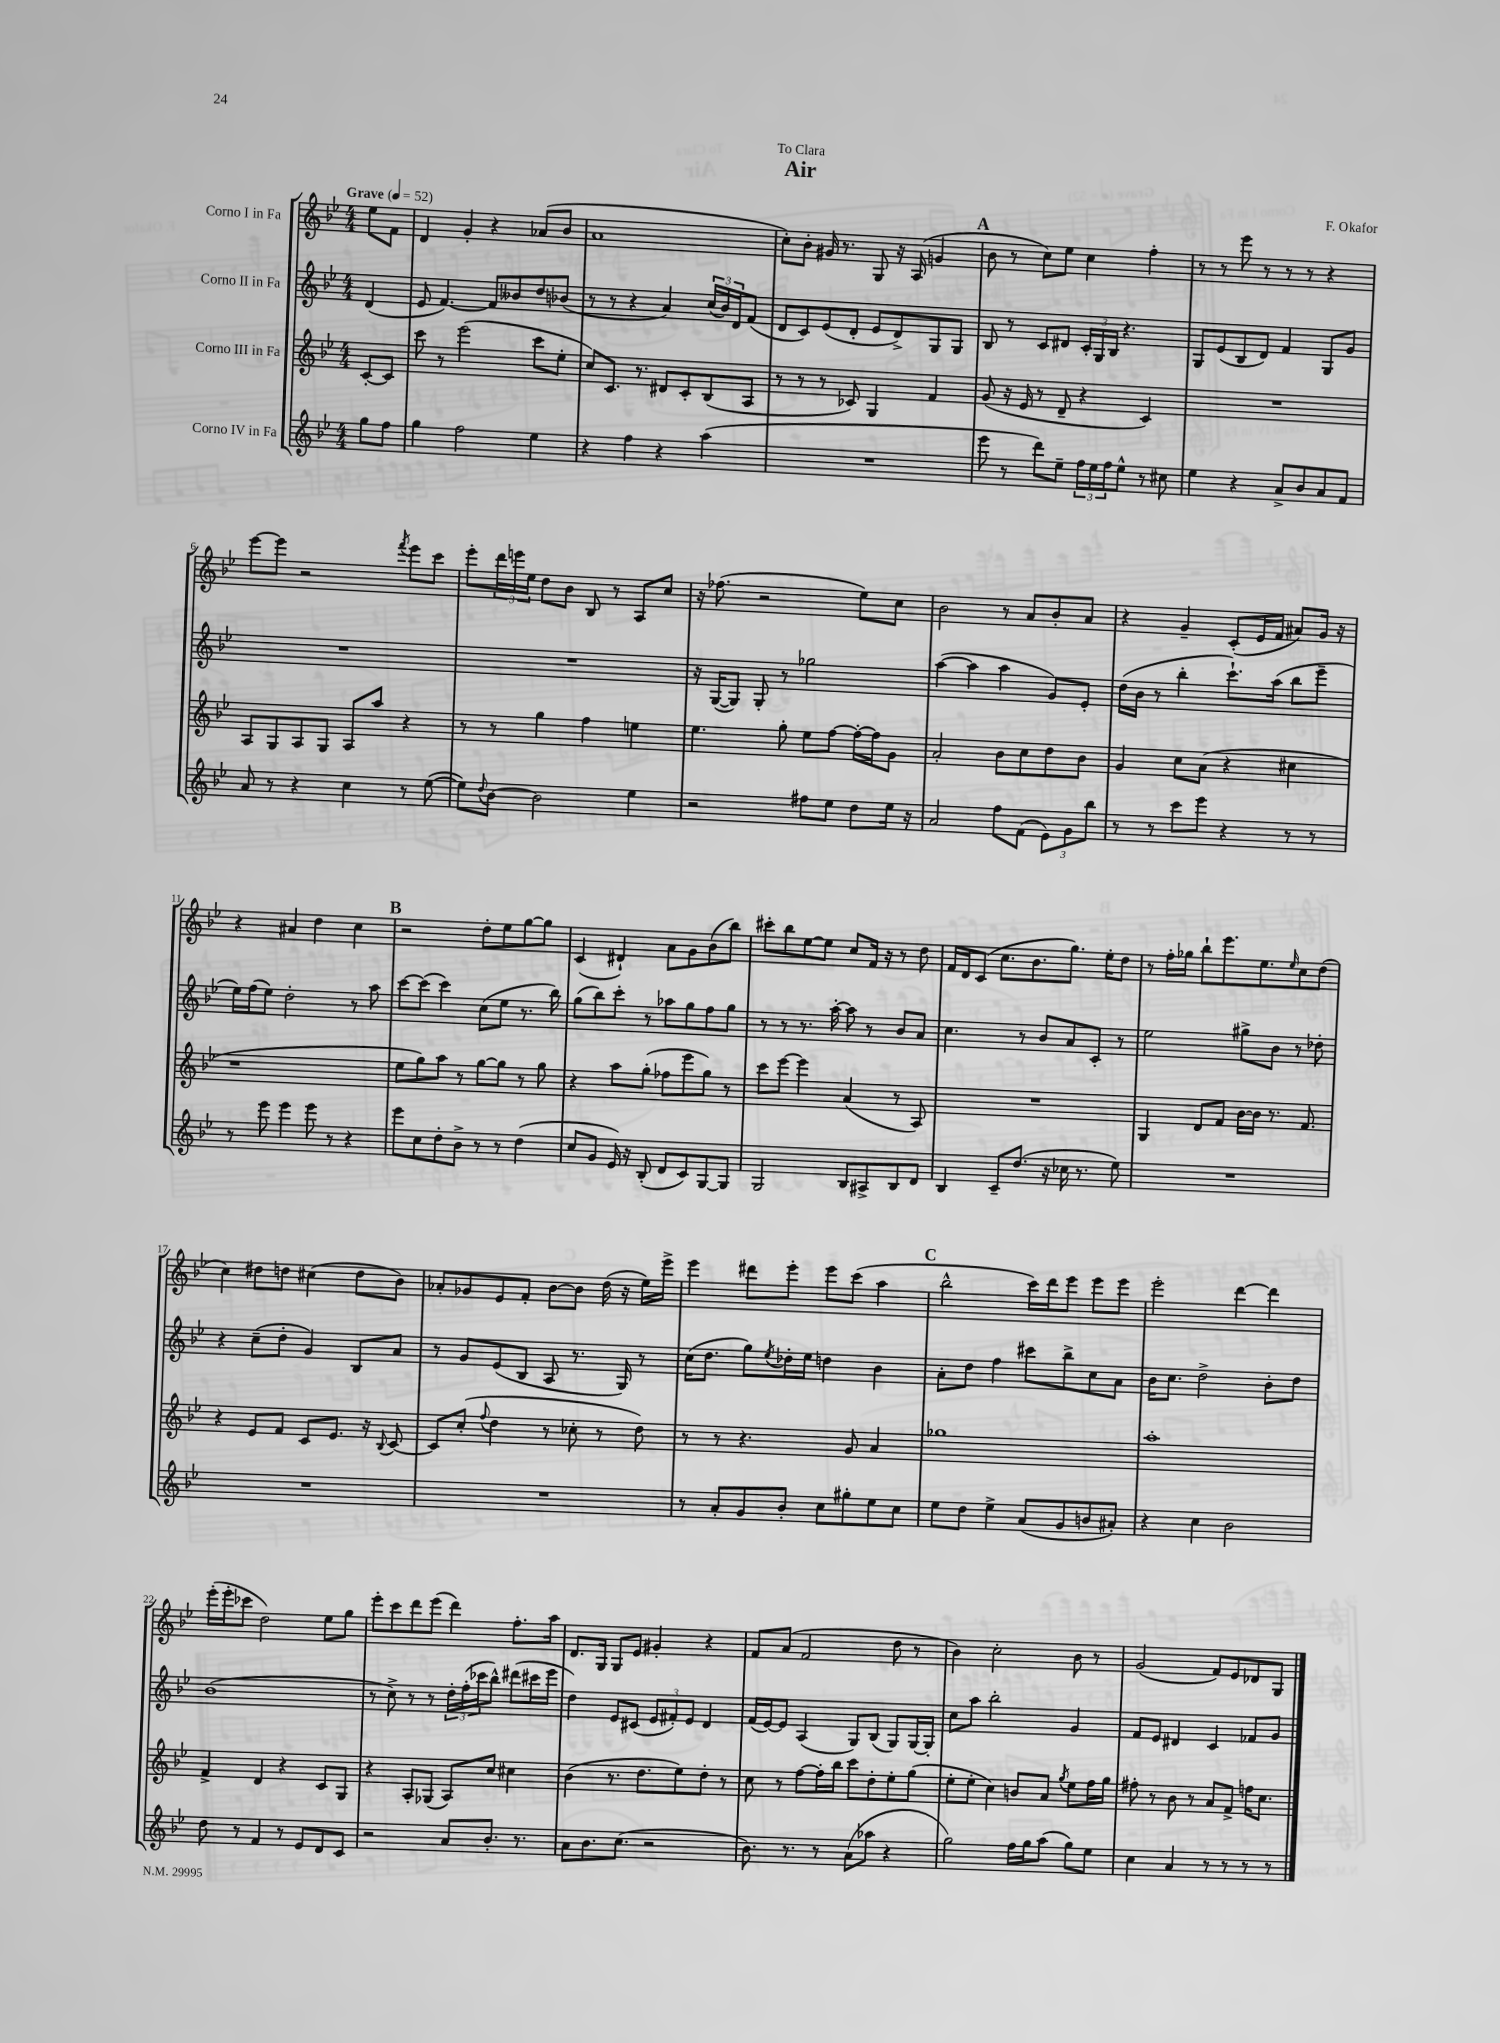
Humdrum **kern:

**kern	**kern	**kern	**kern
*part4	*part3	*part2	*part1
*staff4	*staff3	*staff2	*staff1
*I"Corno IV in Fa	*I"Corno III in Fa	*I"Corno II in Fa	*I"Corno I in Fa
*clefG2	*clefG2	*clefG2	*clefG2
*k[b-e-]	*k[b-e-]	*k[b-e-]	*k[b-e-]
*M4/4	*M4/4	*M4/4	*M4/4
*MM52	*MM52	*MM52	*MM52
=	=	=	=
!	!	!	!LO:TX:a:B:t=Grave
8gg\L	[8c'/L	(4d/	8ee-\L
8ff\J	8c/J]	.	8f\J
=1	=1	=1	=1
4gg\	8ccc\	8e-/	4d/
.	8r	[4.f/)	.
2ff\	(2eee-\	.	4g'/
.	.	8f/L]	4r
.	.	8b--X/	.
4ee-\	8ccc\L	8dd/	(8a-X/L
.	8ee-'\J	(8b-X/J	8b-/J
=2	=2	=2	=2
4r	8cc/L)	8r	1a
.	8.c/J	8r	.
4ff\	.	4r	.
.	8.r	.	.
4r	8d#X/L	4a/)	.
.	8c'/	.	.
(4aa\	(8B-/	(24cc/LL	.
.	.	24b-/)	.
.	.	24d/J	.
.	8A/J	(8f/J	.
=3	=3	=3	=3
1r	8r	8d/L	8cc'\L)
.	8r	8c/)	8b-'\J
.	8r	(8e-/	16g#X/
.	.	.	8.r
.	8c-X/)	8d'/J	.
.	4G/	8e-/L	8G/
.	.	8d^/)	16r
.	.	.	(16A/
.	4f/	8G/	4gn/
.	.	8G/J	.
!!LO:REH:place=s1:t=A
=4	=4	=4	=4
8eee-\	(8g/	8B-/	8b-\
8r	16r	8r	8r
.	16e-/	.	.
8ddd\L)	8r	8c/L	8cc\L)
8ee-~\J	8d~/	8d#X/J	8ee-\J
24ff\LL	4r	24c'/LL	4cc\
24ee-\	.	24G/	.
24ff\J	.	24B-/JJ	.
8ee-^^\J	.	4.r	.
8r	4c/)	.	4ff'\
8cc#X\	.	.	.
=5	=5	=5	=5
4ee-\	1r	8G/L	8r
.	.	(8e-/	8r
4r	.	8B-/	8eee-\
.	.	8d/J)	8r
8a^/L	.	4f/	8r
8b-/	.	.	8r
8a/	.	8G/L	4r
8f/J	.	8g/J	.
!!LO:LB:g=z
=6	=6	=6	=6
8a/	8A/L	1r	[8eee-\L
8r	8G/	.	8eee-\J]
4r	8A/	.	2r
.	8G/J	.	.
4cc\	8A/L	.	.
.	8aa/J	.	.
.	.	.	8qfff/
8r	4r	.	8eee-\L
([8ee-\	.	.	8ccc\J
=7	=7	=7	=7
8ee-\L])	8r	1r	8eee-'\L
8qqdd/	.	.	.
[8b-\J	8r	.	24ddd\L
.	.	.	24eeen\
.	.	.	24ee-\JJ
2b-\]	4gg\	.	8dd\L
.	.	.	8b-\J
.	4ff\	.	8B-/
.	.	.	8r
4ee-\	4een\	.	8A/L
.	.	.	8cc/J
=8	=8	=8	=8
2r	4.ee-\	16r	16r
.	.	([16G/KL	(8.ff-X\
.	.	8G/J])	.
.	.	8G'/	2r
.	8gg'\	8r	.
8ff#X\L	8ee-\L	2gg-X\	.
8ee-\J	[8ff\J	.	.
8dd\L	16ff'\LL_	.	8ee-\L)
.	16ff\J]	.	.
16ee-\Jk	8g\J	.	8cc\J
16r	.	.	.
=9	=9	=9	=9
2a/	2a'/	([4aa\	2b-\
.	.	4aa\]	.
8ff\L	8b-\L	4aa\	8r
(8f\J	8cc\	.	8a/L
12e-\L)	8dd\	8g/L)	8b-'/
12g\	.	.	.
.	8b-\J	8e-'/J	8a/J
12bb-\J	.	.	.
=10	=10	=10	=10
8r	4g/	(16dd\LL	4r
.	.	16b-\JJ	.
8r	.	8r	.
8ccc\L	8cc\L	4bb-'\	4g~/
8eee-\J	(8a\J	.	.
4r	4r	8.ccc`\L)	(8c'/L
.	.	.	16e-/L
.	.	(16aa\Jk	16f/JJ
8r	4cc#X\	8bb-\L	8a#X/L)
8r	.	8eee-~\J	16g/Jk
.	.	.	16r
!!LO:LB:g=z
=11	=11	=11	=11
8r	1r	16ee-\LL)	4r
.	.	(16ff\J	.
8eee-\	.	8ee-\J)	.
4eee-\	.	2dd'\	4a#X/
8eee-\	.	.	4dd\
8r	.	.	.
4r	.	8r	4cc\
.	.	8aa\	.
!!LO:REH:place=s1:t=B
=12	=12	=12	=12
8eee-\L	8ee-\L	[8ccc\L	2r
8cc\	8gg\)	(8ccc\J]	.
8dd'\	8aa\J	4ccc\)	.
8b-^\J	8r	.	.
8r	[8gg\L	(8cc\L	8dd'\L
8r	8gg\J]	8ee-\J	8ee-\
(4dd\	8r	8.r	[8gg\
.	8gg\	.	8gg\J]
.	.	16bb-\)	.
=13	=13	=13	=13
8cc/L	4r	(8gg\L	(4c/
8g/J	.	8bb-\)	.
16e-/)	8aa\L	8ccc'\J	4d#X`/)
16r	.	.	.
(8B-'/	(8gg'\J	8r	.
8d/L	8ff-X\L	8aa-X\L	8a\L
8c/)	8eee-\	8gg\	8g\
[8G/	8gg\J)	8ff\	(8b-\
8G/J]	8r	8gg\J	8bb-\J)
=14	=14	=14	=14
2G/	8ccc\L	8r	8ccc#X'\L
.	[8eee-\J	8r	8bb-\
.	4eee-\]	8.r	[8ee-\
.	.	.	8ee-\J]
.	.	[16aa'\	.
8B-/L	(4a/	8aa\]	8cc/L
8A#X^/	.	8r	16f/Jk
.	.	.	16r
8B-/	8r	8b-/L	8r
8d/J	8A/)	8a/J	8dd\
=15	=15	=15	=15
4B-/	1r	4.cc\	16f/LL
.	.	.	16d/J
.	.	.	(8c/J
8c~/L	.	.	8.cc\L
(8.dd/J	.	8r	.
.	.	.	8.b-\
.	.	8b-/L	.
16r	.	.	.
16cc-X\	.	8a/	8.gg\J)
8.r	.	.	.
.	.	8c'/J	.
.	.	.	16ee-'\KL
8ee-\)	.	8r	8dd\J
=16	=16	=16	=16
1r	4G/	2ee-\	8r
.	.	.	16ff'\LL
.	.	.	16gg-X\JJ
.	8d/L	.	8bb-`\L
.	8f/J	.	8.eee-\
.	[16b-\LL	8gg#X^\L	.
.	16b-\JJ]	.	8.ee-\
.	8.r	8b-\J	.
.	.	.	16qqee-/
.	.	8r	8cc\
.	8.f/	.	.
.	.	8dd-X'\	(8dd\J
!!LO:LB:g=z
=17	=17	=17	=17
1r	4r	4r	4cc\)
.	8e-/L	(8cc~\L	8dd#X\L
.	8f/J	8dd'\J	8ddn\J
.	8c/L	4g/)	(4cc#X\
.	8.e-/J	.	.
.	.	8B-/L	8dd\L
.	16r	.	.
.	8qqB-/	.	.
.	[8c/	8a/J	8b-\J)
=18	=18	=18	=18
1r	8c/L]	8r	8a-X'/L
.	(8cc'/J	8g/L	8g-X/
.	8qqff/	.	.
.	4dd\	(8e-/	8e-/
.	.	8B-/J	8f'/J
.	8r	8A/	[8b-\L
.	8cc-X'\	8.r	8b-\J]
.	8r	.	(16dd\
.	.	16G/)	16r
.	8dd\)	8r	16ee-\LL)
.	.	.	16eee-^\JJ
=19	=19	=19	=19
8r	8r	(16cc\KL	4eee-\
.	.	8.dd\J	.
8a'/L	8r	.	.
8g/	4.r	8gg\L)	8ddd#X\L
.	.	8qee-/	.
8b-'/J	.	16dd-X'\L	8eee-'\J
.	.	16ee-\JJ	.
8cc\L	.	4ddn\	8eee-\L
8gg#X'\	8g/	.	(8ccc\J
8ee-\	4a/	4b-\	4aa\
8cc\J	.	.	.
!!LO:REH:place=s1:t=C
=20	=20	=20	=20
8ee-\L	1gg-X	8a'\L	2bb-^^\
8dd\J	.	8dd\J	.
4ee-^\	.	4ff\	.
(8a/L	.	8ccc#X\L	16ccc\LL)
.	.	.	16ddd\J
8g/	.	8bb-^\	8eee-\J
8bn/	.	8cc\	8eee-\L
8a#X'/J)	.	8a\J	8eee-\J
=21	=21	=21	=21
4r	1aa'	16b-\KL	2eee-'\
.	.	8.cc\J	.
4cc\	.	2dd^\	.
2b-\	.	.	[4ddd\
.	.	8b-'\L	4ddd\]
.	.	8dd\J	.
!!LO:LB:g=z
=22	=22	=22	=22
8dd\	4f^/	(1b-	(16eee-'\LL
.	.	.	16eee-'\J
8r	.	.	8ccc-X\J
4f/	4d/	.	2dd\)
8r	4r	.	.
8e-/L	.	.	.
8d/	8c/L	.	8ee-\L
8c/J	8G/J	.	8gg\J
=23	=23	=23	=23
2r	4r	8r	8eee-'\L
.	.	8cc^\)	8ccc\
.	8A'/L	8r	8ddd\
.	(8G-X/J	8r	(8eee-\J
8a/L	8A/L)	24dd'\LL	4ddd\)
.	.	(24ff'\	.
.	.	24ccc-X\J	.
8.b-'/J	8cc/J	8bb-^^\J)	.
.	4cc#X\	(8ddd#X\L	8.ff'\L
8.r	.	.	.
.	.	16ccc#X\L	.
.	.	16eee-\JJ	16aa\Jk
=24	=24	=24	=24
8a\L	(4b-\	4dd\)	8.d/L
8.b-\	.	.	.
.	.	.	16G/Jk
.	8.r	8e-/L	8G/L
(8.cc\J	.	.	.
.	.	(8c#X/J	8e-/J
.	8.dd\L	.	.
2r	.	12e-/L	4g#X'/
.	.	12f#X'/)	.
.	8ee-\)	.	.
.	.	12e-/J	.
.	8dd'\J	4d/	4r
.	8r	.	.
=25	=25	=25	=25
8.b-\)	8cc\	(16f/LL	8f/L
.	.	[16e-/J)	.
.	8r	8e-/J]	(8a/J
8.r	.	.	.
.	[8ff\L	(4A/	2f/
8r	16ff'\L]	.	.
.	16bb-\JJ	.	.
(8a\L	8ccc\L	8G/L)	.
8aa-X\J	8dd'\	(8B-/J	.
4r	8ee-'\	8G/L)	8dd\
.	(8gg\J	[16G/L	8r
.	.	16G'/JJ]	.
=26	=26	=26	=26
2gg\)	8ee-'\L	8cc\L	4b-\)
.	8ee-'\J	8aa\J	.
.	4cc\)	2bb-'\	2cc'\
16ff\LL	8bn/L	.	.
16gg\J	.	.	.
(8aa\J	8a/J	.	.
.	8qgg/	.	.
8gg\L)	8ee-\L	4g/	8b-\
8ee-\J	16ff\L	.	8r
.	16gg\JJ	.	.
=27	=27	=27	=27
4cc\	8ff#X'\	8f/L	(2g/
.	8r	8e-/J	.
4a/	8b-\	4d#X/	.
.	8r	.	.
8r	8a/L	4c/	8f/L)
8r	8f^/J	.	8e-/
8r	16ffn\KL	8f-X/L	8d-X/
.	8.cc\J	.	.
8r	.	8g/J	8G/J
==	==	==	==
*-	*-	*-	*-
